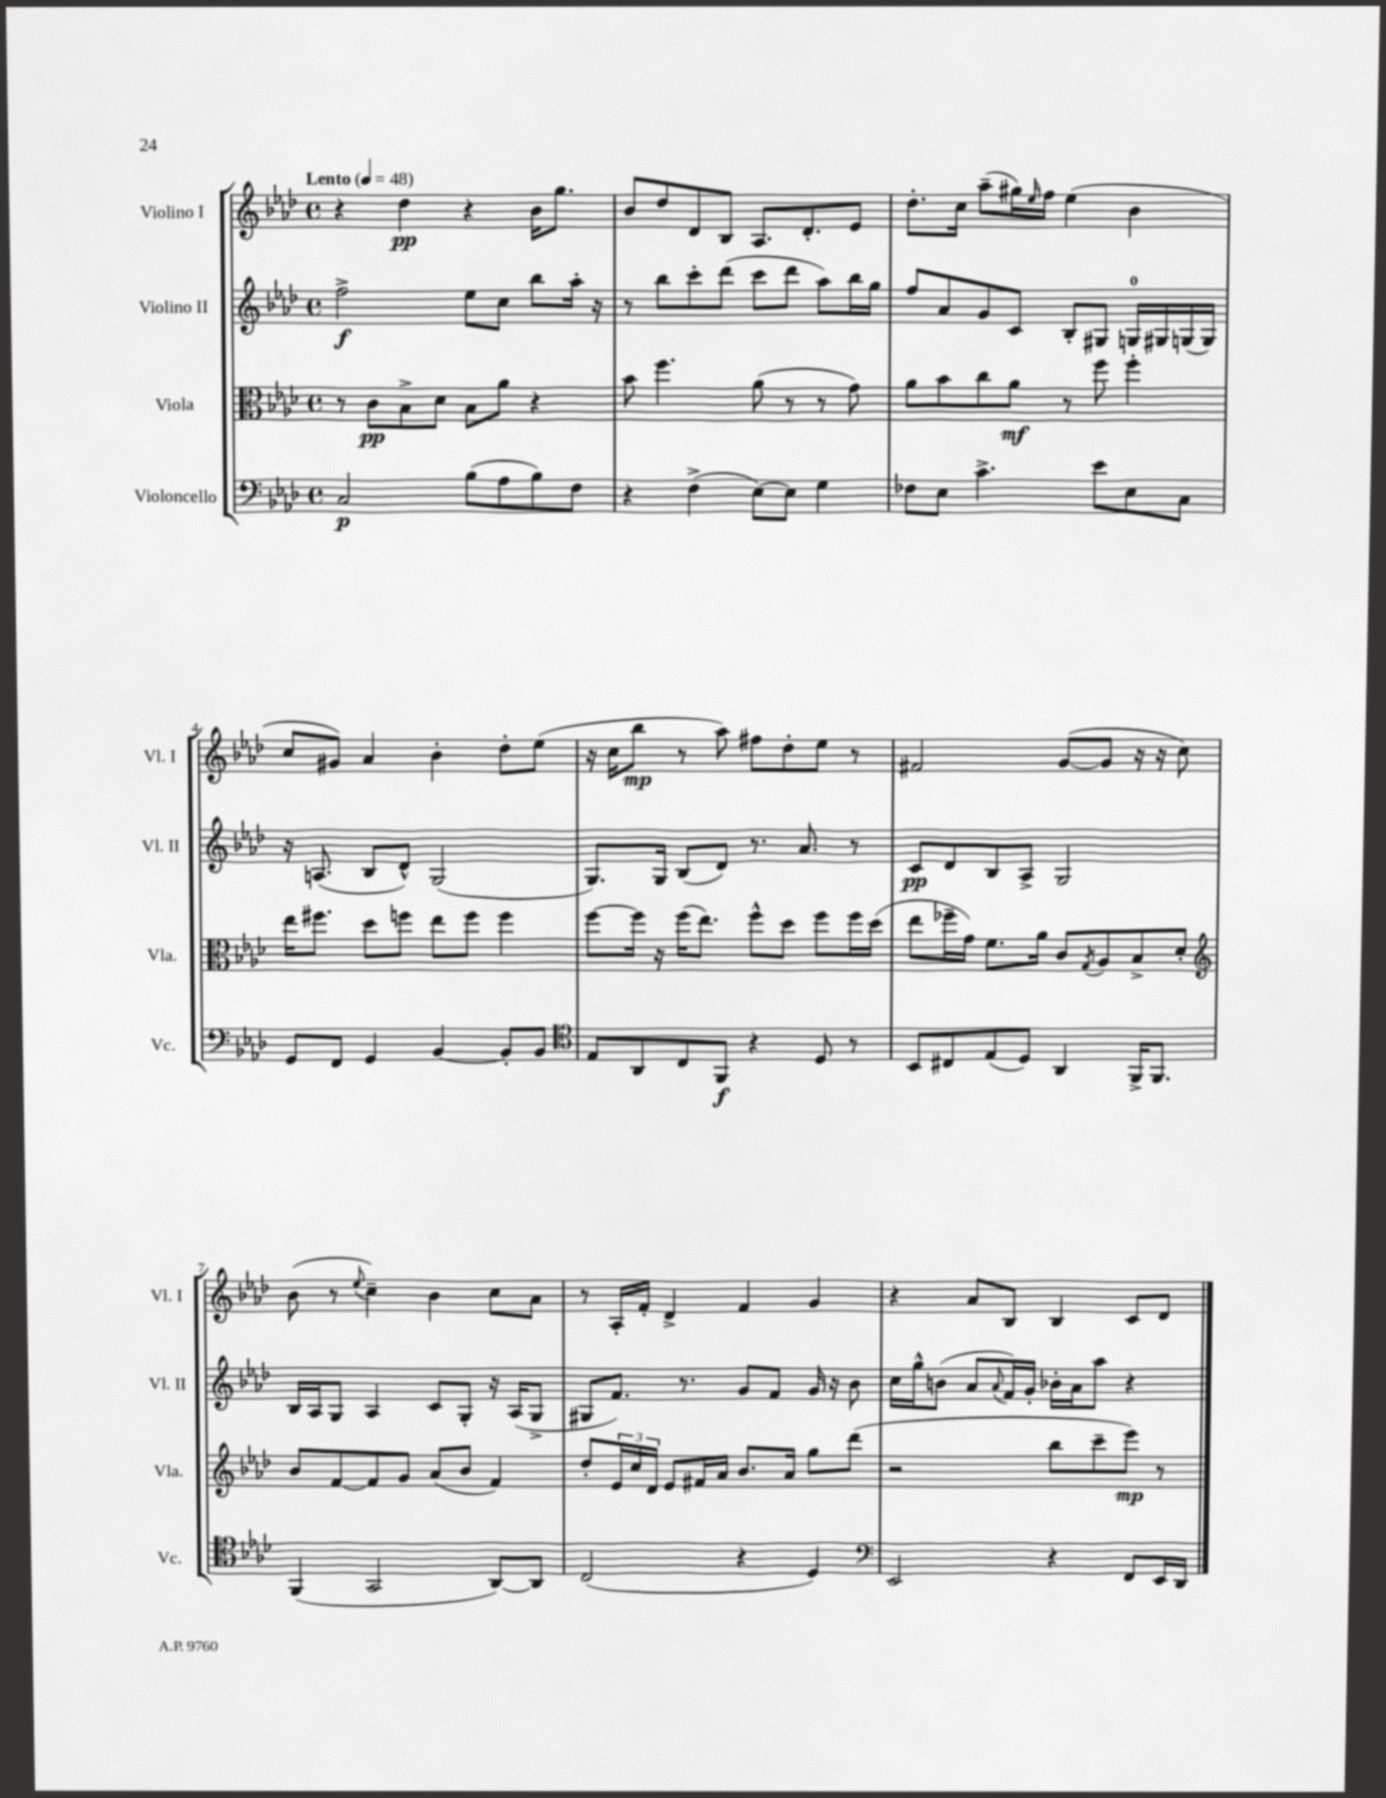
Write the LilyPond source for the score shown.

<<
\new StaffGroup <<
\new Staff = "s0" \with { instrumentName = "Violino I" shortInstrumentName = "Vl. I" } {
    \clef treble \key aes \major \defaultTimeSignature \time 4/4 \tempo "Lento" 4 = 48
    r4 des''4\pp r4 bes'16 g''8. |
    bes'8 des''8 des'8 bes8 aes8. des'8.-. ees'8 |
    des''8.-. c''16 aes''8--( gis''16) \grace { ees''16 } f''16 ees''4( bes'4 |
    c''8 gis'8) aes'4 bes'4-. des''8-. ees''8( |
    r16 c''16 bes''8\mp r8 aes''8) fis''8 des''8-. ees''8 r8 |
    fis'2 g'8~( g'8 r16 r16 c''8) |
    bes'8( r8 \appoggiatura { ees''8 } c''4--) bes'4 c''8 aes'8 |
    r8 aes16-. f'16-. des'4-> f'4 g'4 |
    r4 aes'8 bes8 bes4 c'8 des'8 \bar "|." |
}
\new Staff = "s1" \with { instrumentName = "Violino II" shortInstrumentName = "Vl. II" } {
    \clef treble \key aes \major \defaultTimeSignature \time 4/4
    f''2->\f ees''8 c''8 bes''8 aes''16-. r16 |
    r8 bes''8 c'''8-. des'''8( c'''8 des'''8 aes''8) bes''16 g''16 |
    f''8 aes'8 g'8 c'8 bes8-. gis8 g16-0 gis16 g16( g16) |
    r16 a8.( bes8 des'8-^) g2( |
    g8.) g16 bes8( des'8) r8. aes'8. r8 |
    c'8\pp des'8 bes8 aes8-> g2 |
    bes16 aes16 g8 aes4 c'8 g8-. r16 aes16( g8-> |
    gis8 f'8.) r8. g'8 f'8 g'16 r16 bes'8 |
    c''16 g''16-^ b'8( aes'8 \appoggiatura { aes'8 } f'16) g'16-. bes'16-. aes'16 aes''8 r4 \bar "|." |
}
\new Staff = "s2" \with { instrumentName = "Viola" shortInstrumentName = "Vla." } {
    \clef alto \key aes \major \defaultTimeSignature \time 4/4
    r8 c'8\pp bes8-> des'8 bes8 aes'8 r4 |
    bes'8 f''4. aes'8( r8 r8 g'8) |
    aes'8 bes'8 c''8 aes'8\mf r8 f''8 f''4-. |
    ees''16 fis''8. des''8 f''8 ees''8 f''8 f''4 |
    f''8~ f''16 r16 f''16( ees''8.) f''8-^ des''8 f''8 f''16 des''16( |
    ees''8 fes''16-- g'16) f'8. aes'16 c'8 \acciaccatura { g8 } aes8 bes8-> des'8-. |
    \clef treble bes'8 f'8~ f'8 g'8 aes'8( bes'8 f'4) |
    des''8-. \tuplet 3/2 { ees'16 c''16 des'16 } ees'8 fis'16 aes'16 bes'8. aes'16 g''8 des'''8( |
    r2 bes''8 c'''8-- ees'''8\mp) r8 \bar "|." |
}
\new Staff = "s3" \with { instrumentName = "Violoncello" shortInstrumentName = "Vc." } {
    \clef bass \key aes \major \defaultTimeSignature \time 4/4
    c2\p bes8( aes8 bes8) f8 |
    r4 f4->( ees8~) ees8 g4 |
    fes8 ees8 c'4.-> ees'8 ees8 c8 |
    g,8 f,8 g,4 bes,4~ bes,8-. bes,8 |
    \clef tenor ees8 aes,8 c8 f,8\f r4 des8 r8 |
    bes,8 cis8 ees8( des8) aes,4 f,16-> f,8. |
    f,4( g,2 aes,8~) aes,8 |
    c2( r4 des4) |
    \clef bass ees,2 r4 f,8 ees,16 des,16 \bar "|." |
}
>>
>>
